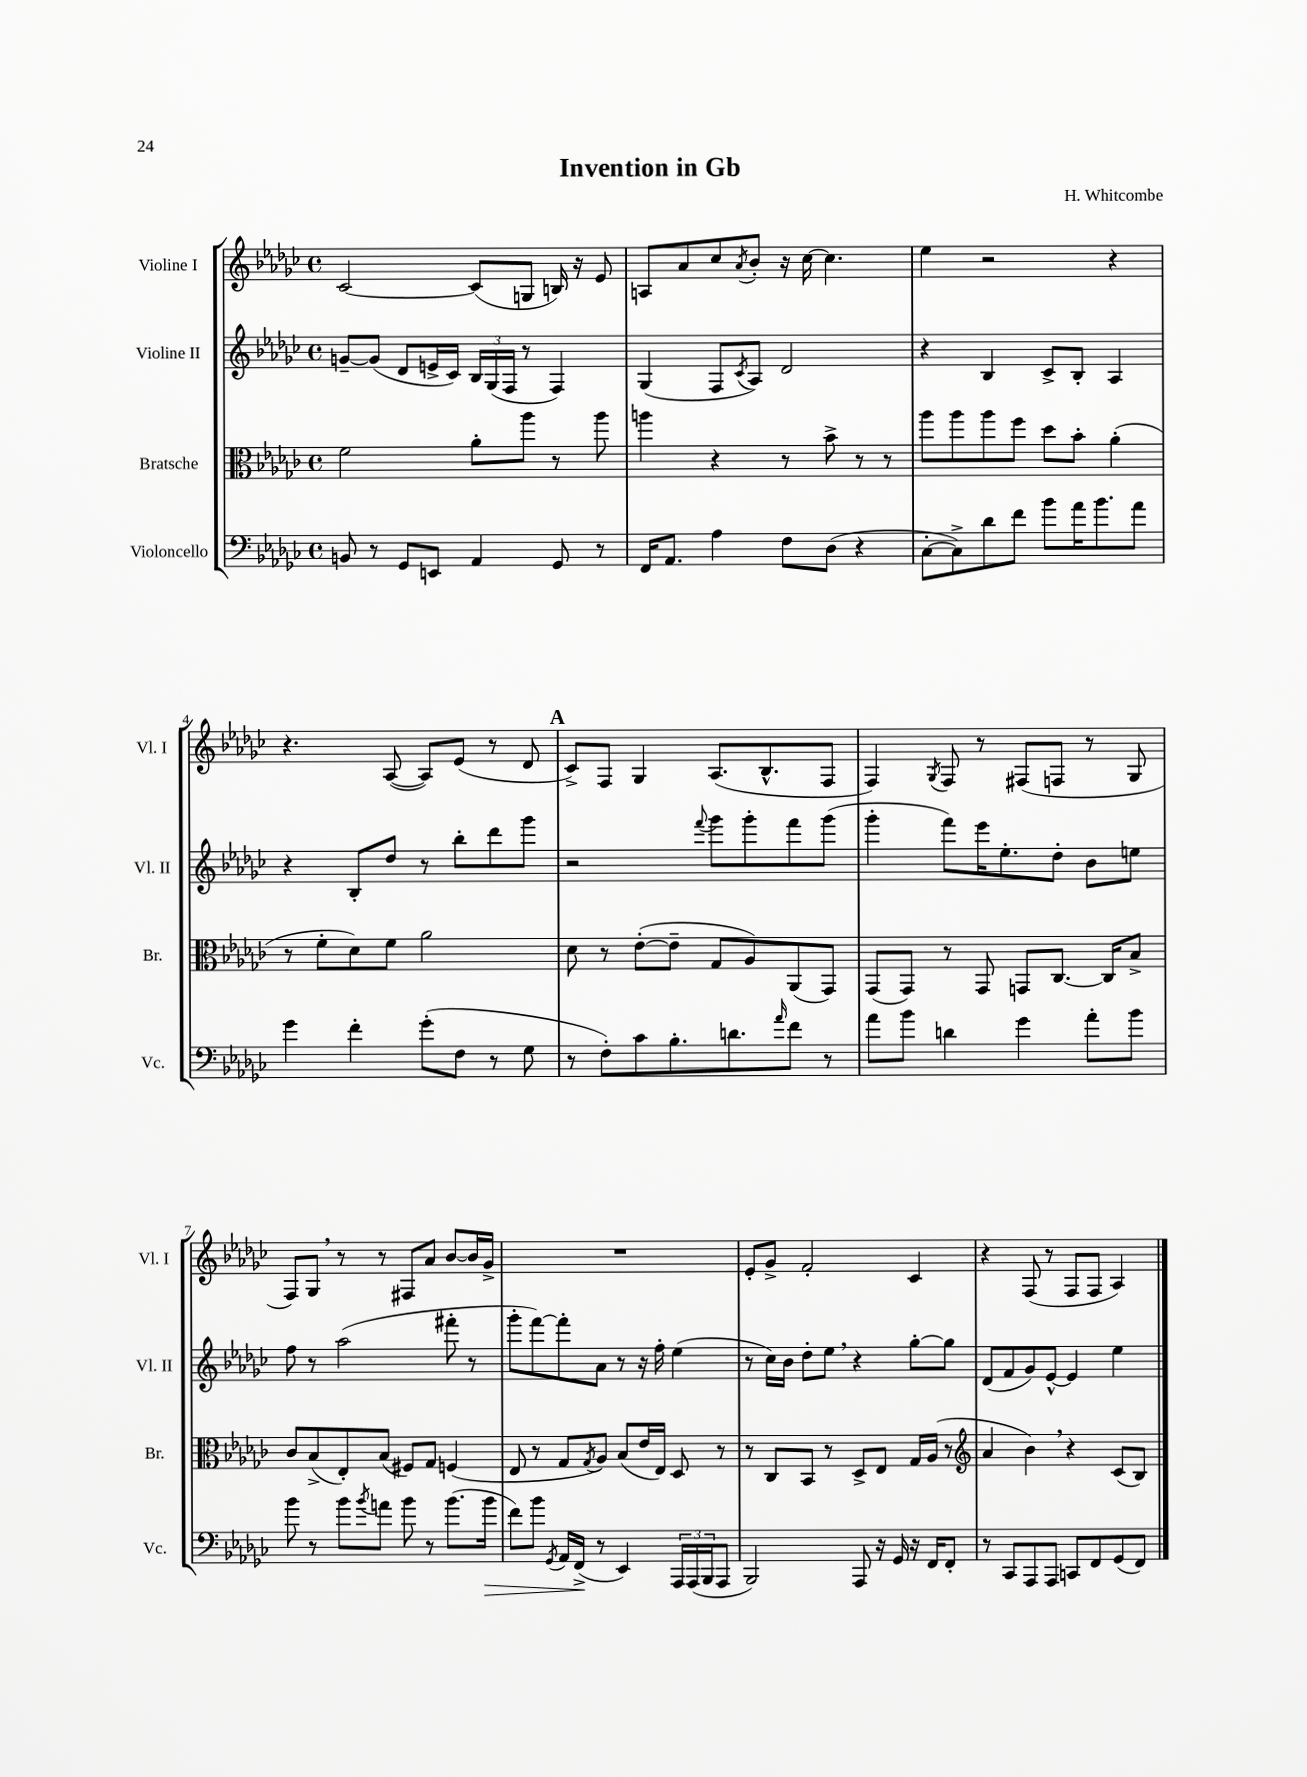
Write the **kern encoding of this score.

**kern	**kern	**kern	**kern
*staff4	*staff3	*staff2	*staff1
*clefF4	*clefC3	*clefG2	*clefG2
*k[b-e-a-d-g-c-]	*k[b-e-a-d-g-c-]	*k[b-e-a-d-g-c-]	*k[b-e-a-d-g-c-]
*M4/4	*M4/4	*M4/4	*M4/4
*met(c)	*met(c)	*met(c)	*met(c)
8BB	2f	[8g~	[2c-
8r	.	(8g]	.
8GG-	.	8d-	.
8EE	.	16e^	.
.	.	16c-)	.
4AA-	8a-'	24B-	(8c-]
.	.	(24G-	.
.	.	24F	.
.	8aa-	8r	8G
8GG-	8r	4F)	16B)
.	.	.	16r
8r	8aa-	.	8e-
=	=	=	=
16FF	4aa	(4G-	8A
8.AA-	.	.	.
.	.	.	8a-
4A-	4r	8F	8cc-
.	.	8qc-	8qa-
.	.	8A-)	8b-'
8F	8r	2d-	16r
.	.	.	[16cc-
(8D-	8b-^	.	4.cc-]
4r	8r	.	.
.	8r	.	.
=	=	=	=
[8C-'	8aa-	4r	4ee-
8C-^])	8aa-	.	.
8d-	8aa-	4B-	2r
8f	8ff	.	.
8b-	8dd-	8c-^	.
16a-	8b-'	8B-'	.
8.b-	.	.	.
.	(4a-'	4A-	4r
8a-	.	.	.
=	=	=	=
4g-	8r	4r	4.r
.	8f'	.	.
4f'	8d-)	8B-'	.
.	8f	8dd-	([8A-
(8g-'	2a-	8r	8A-])
8F	.	8bb-'	(8e-
8r	.	8ddd-	8r
8G-	.	8ggg-	8d-
=	=	=	=
8r	8d-	2r	8c-^)
8F')	8r	.	8F
8c-	([8e-'	.	4G-
8.B-'	8e-~]	.	.
.	.	8qqfff	.
.	8G-	8ggg-	(8.A-
8.d	.	.	.
.	8A-)	8ggg-'	.
.	.	.	8.B-^^
16qqa-	.	.	.
8f	(8AA-	8fff	.
8r	8GG-)	(8ggg-	8F
=	=	=	=
8a-	(8GG-	4ggg-'	4F)
8b-	8GG-)	.	.
.	.	.	8qG-
4d	8r	8fff)	8F
.	8GG-	16eee-	8r
.	.	8.ee-'	.
4g-	8GG	.	(8F#
.	[8.C-	8dd-'	8F
8a-'	.	8b-	8r
.	16C-]	.	.
8b-	8B-^	8ee	8G-
=	=	=	=
8b-	8c-	8ff	8F)
8r	(8B-^	8r	8G-
8b-	8E-')	(2aa-	8r
8qb-	.	.	.
8a	(8B-	.	8r
8b-	8F#)	.	8F#
8r	8G-	.	8a-
(8.b-	(4F	8fff#'	[8b-
.	.	8r	16b-]
16b-	.	.	16g-^
=	=	=	=
8f)	8E-	8ggg-'	1r
8b-	8r	[8fff)	.
8qGG-	.	.	.
16AA-	8G-	8fff']	.
(16FF^	.	.	.
.	8qG-	.	.
8r	8A-)	8a-	.
4EE-)	(8B-	8r	.
.	16e-	16r	.
.	16E-)	16ff'	.
24AAA-	8D-	(4ee-	.
(24AAA-	.	.	.
24BBB-	.	.	.
8AAA-	8r	.	.
=	=	=	=
2BBB-)	8r	8r	8e-'
.	8C-	16cc-)	8g-^
.	.	16b-	.
.	8BB-	8dd-'	2f'
.	8r	8ee-	.
8AAA-	8D-^	4r	.
16r	8E-	.	.
16GG-	.	.	.
16r	16G-	[8gg-'	4c-
16FF	(16A-	.	.
8FF'	8r	8gg-]	.
=	=	=	=
*	*clefG2	*	*
8r	4a-	(8d-	4r
8CC-	.	8f	.
8AAA-	4b-)	8g-)	(8F
8AAA-	.	[8e-^^	8r
8CC	4r	4e-]	8F
8FF	.	.	8F
(8GG-	(8c-	4ee-	4A-)
8FF)	8B-)	.	.
==	==	==	==
*-	*-	*-	*-
